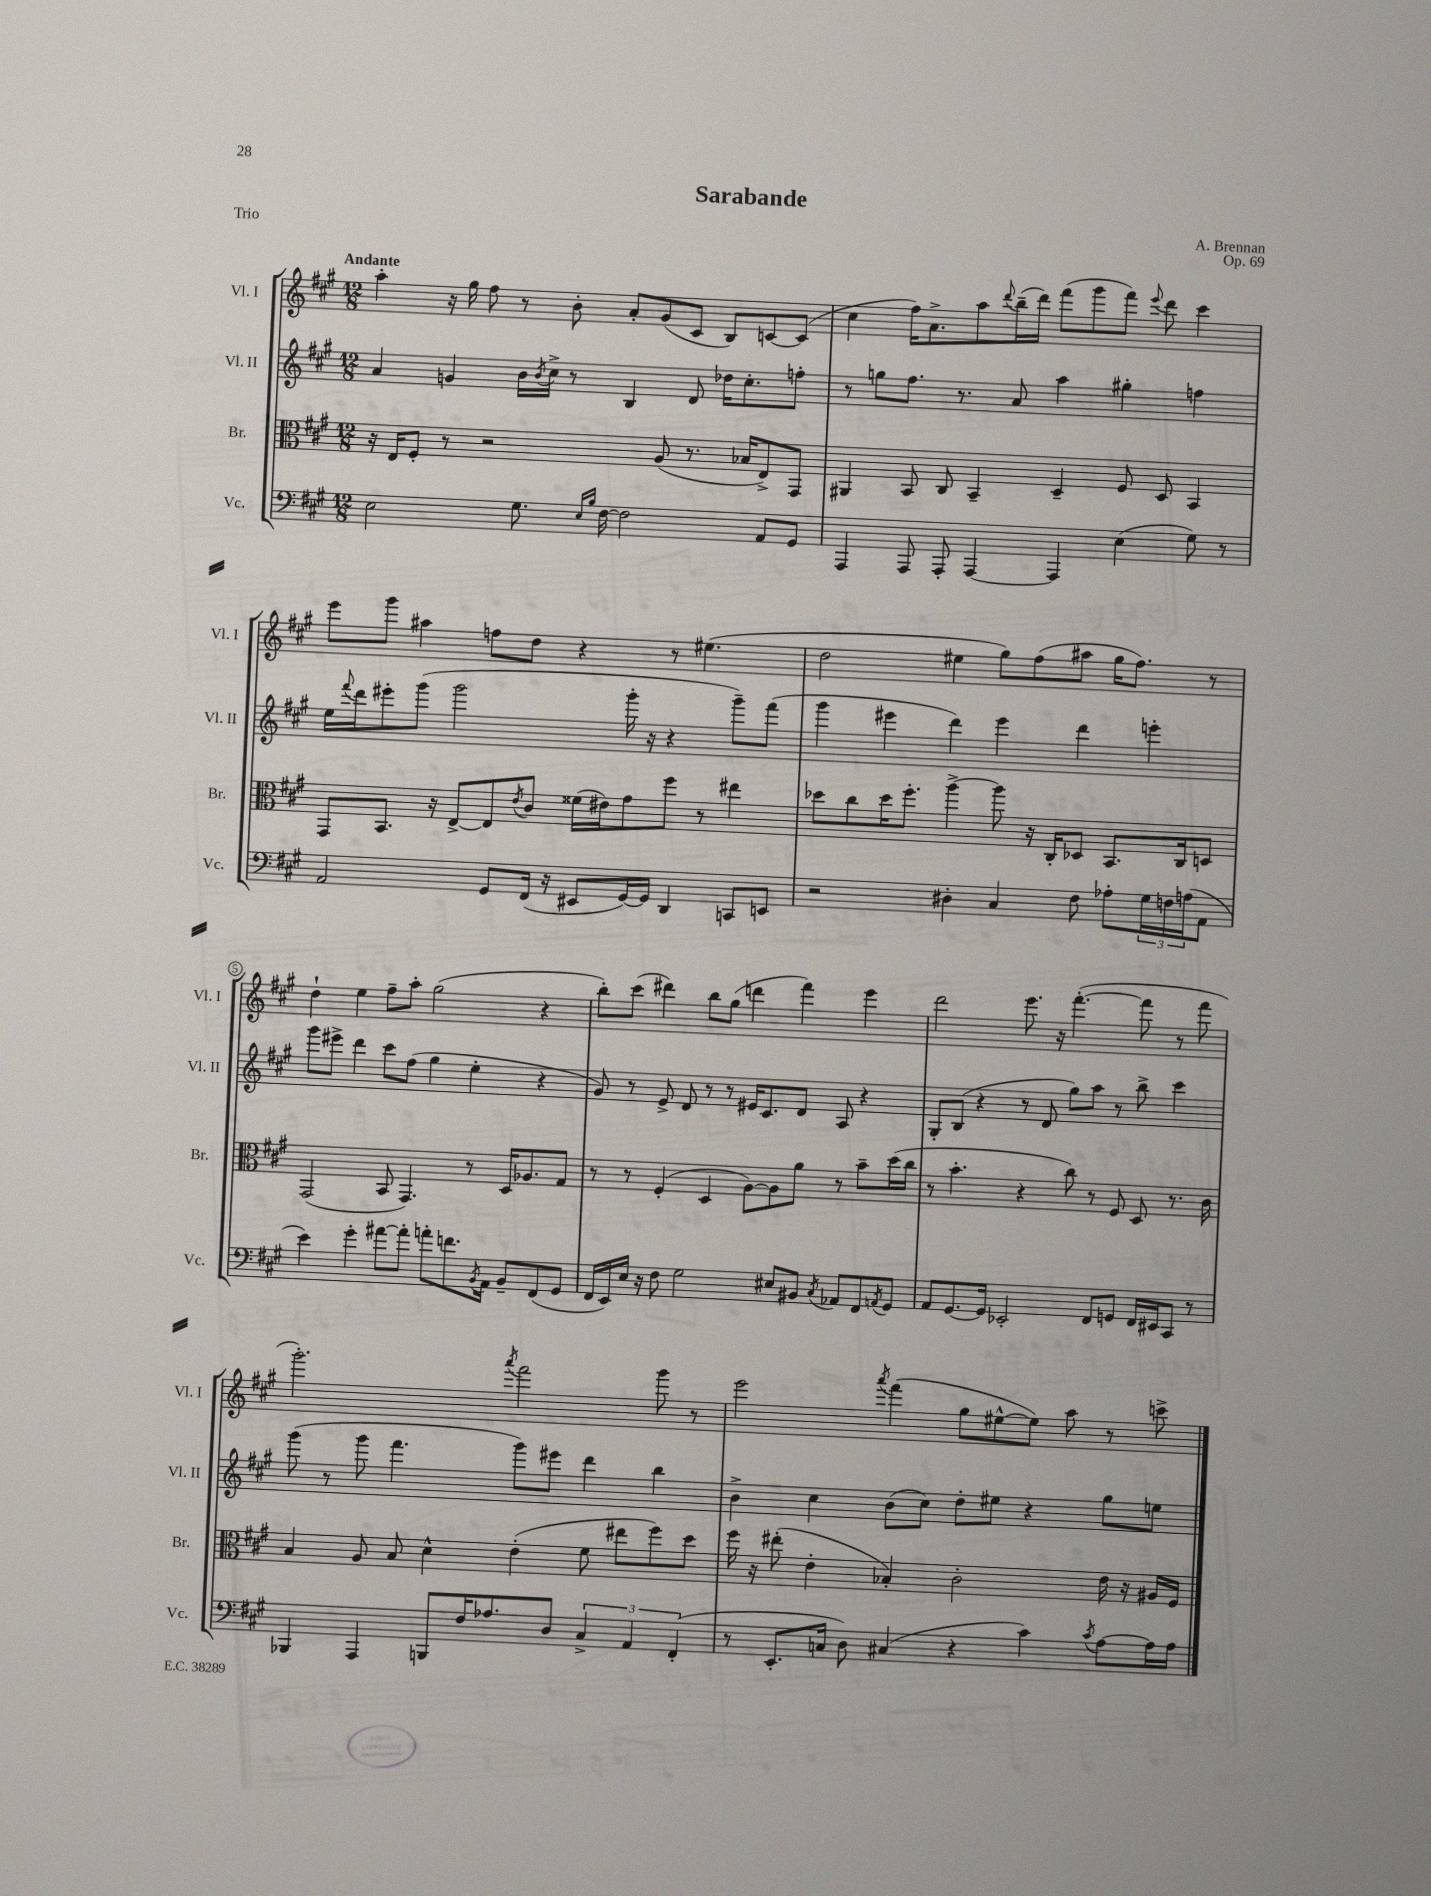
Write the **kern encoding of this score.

**kern	**kern	**kern	**kern
*staff4	*staff3	*staff2	*staff1
*clefF4	*clefC3	*clefG2	*clefG2
*k[f#c#g#]	*k[f#c#g#]	*k[f#c#g#]	*k[f#c#g#]
*M12/8	*M12/8	*M12/8	*M12/8
2E	16r	4a	4aa'
.	16E	.	.
.	8F#'	.	.
.	8r	4g	16r
.	.	.	16gg#
.	2r	.	8ff#
8.G#	.	16b	8r
.	.	8qb	.
.	.	16cc#^	.
.	.	8r	8b'
16qqE	.	.	.
16qqB	.	.	.
[16F#	.	.	.
2F#]	.	4B	8a'
.	(8A	.	(8g#
.	8.r	8d	8c#
.	.	16dd-	8B)
.	16B-	8.cc#'	.
8AA	8E^)	.	[8c
8GG#	8GG#	8ff'	(8c]
=	=	=	=
4AAA	4AA#	8r	4cc#
.	.	8gg	.
8AAA	8BB	8.ff#	16ff#)
.	.	.	8.a^
8AAA'	8C#	.	.
.	.	8.r	.
[4AAA	4BB~	.	8aa
.	.	.	8qqddd
.	.	8a	(16bb~
.	.	.	16ddd)
4AAA]	4D~	4aa	(8fff#
.	.	.	8ggg#
(4E	8F#	4gg#'	8fff#)
.	.	.	8qqeee
.	8D	.	8ddd
8G#)	4BB	4ff	4ccc#
8r	.	.	.
=	=	=	=
2AA	8GG#	16ee	8eee
.	.	8qqfff#	.
.	.	16ddd	.
.	8.BB	8eee#'	8ggg#
.	.	(8ggg#	4aa#
.	16r	.	.
.	[8E^	2ggg#	.
8GG#	8E]	.	8ff
.	8qe	.	.
(16FF#	8c#	.	8dd
16r	.	.	.
8EE#	(16f##	.	4r
.	16e#)	.	.
[16GG#)	8g#	16ggg#'	.
16GG#]	.	16r	.
4DD	8ff#	4r	8r
.	8r	.	(4.ee#
8CC	4ee#	8ggg#~)	.
8EE	.	(8fff#	.
=	=	=	=
2r	8dd-	4ggg#	2dd
.	8cc#	.	.
.	16dd-	4eee#	.
.	8.ff#'	.	.
4D#'	[4aa^	4ddd)	4ee#
4C#	8aa]	4eee#	8gg#)
.	16r	.	(8ff#
.	16C#'	.	.
8F#	8D-	4ddd	8aa#
8A-'	8.BB	.	16gg#
.	.	.	8.ff#)
24G#	.	4eee'	.
24F	.	.	.
.	16C#	.	.
(24A	.	.	.
8AA	8D	.	8r
=	=	=	=
4e)	(2GG#	8ggg#	4dd`
.	.	8eee#^	.
4g#'	.	4ddd	4ee
[8a#	8BB	8ccc#	8ff#~
8a#']	4.GG#)	(8ff#	8aa'
8a'	.	4gg#	(2gg#
8.f	.	.	.
.	8r	4ee'	.
8qBB	.	.	.
16AA	.	.	.
8BB~	16D	.	.
.	8.A-	.	.
(8FF#	.	4r	4r
8GG#	8G#	.	.
=	=	=	=
16FF#	8r	8g#)	8bb')
16EE)	.	.	.
16E	8r	8r	(8ccc#
16r	.	.	.
8F#	(4F#'	8e^	4ddd#)
2G#	.	8d	.
.	4D	8r	8bb
.	.	8r	(8gg#
.	[8A)	16e#	4ddd
.	.	8.c#	.
8E#	8A]	.	.
8BB#	8a	8d	4fff#)
8qC#	.	.	.
8AA-	8r	8A	.
8FF#	8b~	4r	4eee
8qAA	.	.	.
8GG#	(16dd	.	.
.	16cc#	.	.
=	=	=	=
8AA	8r	8G#'	2ddd
[8.GG#	4.b'	(8B	.
.	.	4r	.
16GG#]	.	.	.
2EE-'	.	.	.
.	4r	8r	8.eee
.	.	8d	.
.	.	.	16r
.	8cc#)	8gg#)	([4.fff#'
8FF#	8r	8aa	.
8GG	8F#	8r	.
16FF#	8D	8bb^	8fff#]
16EE#	.	.	.
8CC#	8.r	4ccc#	8r
8r	.	.	8fff#
.	16c#	.	.
=	=	=	=
4BBB-	4B	(8ggg#	2.ggg#')
.	.	8r	.
4AAA	8A	8ggg#	.
.	8B	4.fff#	.
8BBB	4d^^	.	.
16F#	.	.	.
8.A-	.	.	.
.	.	.	8qaaa
.	(4e'	8ggg#)	2fff#
8D	.	8eee#	.
6C#^	8f#	4ddd	.
.	8ee#	.	.
6AA	.	.	.
.	8ff#)	4bb	8ggg#
(6FF#'	.	.	.
.	8dd	.	8r
=	=	=	=
8r	16ff#	4b^	2eee
.	16r	.	.
8.EE'	(8ee#'	.	.
.	4e'	4cc#	.
16C	.	.	.
8D)	.	.	.
.	.	.	8qaaa
(4C#	4B-')	(8b	(4fff#
.	.	8cc#)	.
4r	2c#'	8dd'	8gg#
.	.	8ee#	[8ee#^^
4c#)	.	4r	8ee#])
.	.	.	8aa
8qc#	.	.	.
[8A	16e	8gg#	8r
.	16r	.	.
16A]	16A#	8ee	8ccc^
16A	16F#	.	.
==	==	==	==
*-	*-	*-	*-
